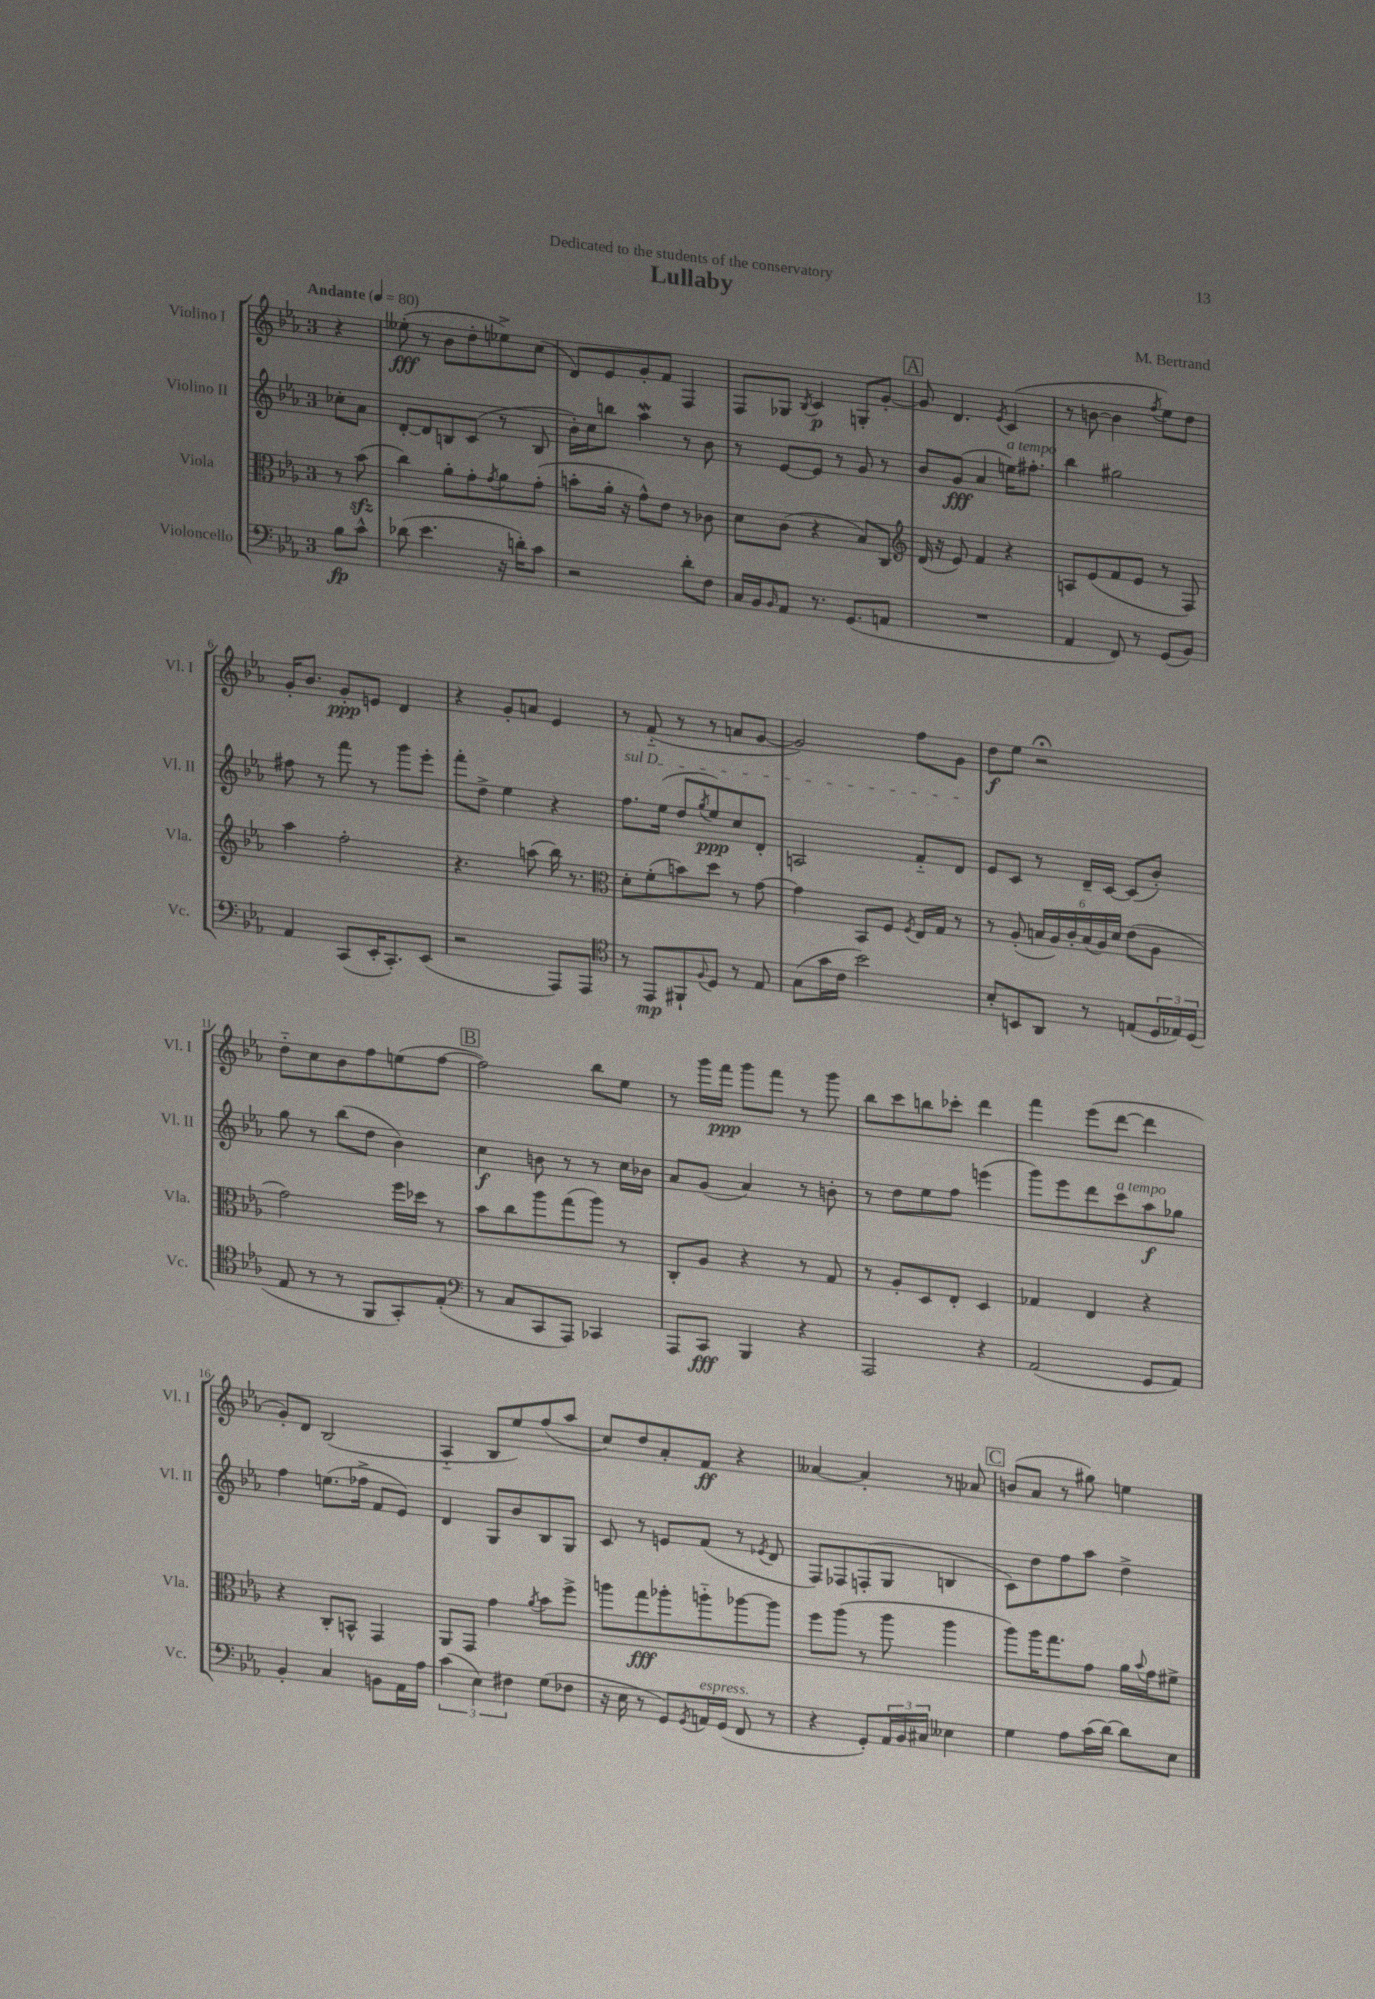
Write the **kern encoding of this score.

**kern	**dynam	**kern	**dynam	**kern	**dynam	**kern	**dynam
*part4	*part4	*part3	*part3	*part2	*part2	*part1	*part1
*staff4	*staff4	*staff3	*staff3	*staff2	*staff2	*staff1	*staff1
*I"Violoncello	*	*I"Viola	*	*I"Violino II	*	*I"Violino I	*
*I'Vc.	*	*I'Vla.	*	*I'Vl. II	*	*I'Vl. I	*
*clefF4	*	*clefC3	*	*clefG2	*	*clefG2	*
*k[b-e-a-]	*	*k[b-e-a-]	*	*k[b-e-a-]	*	*k[b-e-a-]	*
*M3/4	*	*M3/4	*	*M3/4	*	*M3/4	*
*MM80	*	*MM80	*	*MM80	*	*MM80	*
=	=	=	=	=	=	=	=
!	!	!	!	!	!	!LO:TX:a:B:t=Andante	!
8B-\L	fp	8r	.	8cc-X'\L	.	4r	.
8c^^\J	.	(8b-zz\	.	8a-\J	.	.	.
=1	=1	=1	=1	=1	=1	=1	=1
(8d-X\	.	4cc\)	.	[8d'/L	.	(8ee--X'\	fff
4.e-\	.	.	.	8d/]	.	8r	.
.	.	8a-'\L	.	8Bn/	.	8b-\L	.
.	.	8g'\	.	(8c/J	.	8dd'\	.
.	.	8qg/	.	.	.	.	.
16r	.	8a-\	.	8r	.	8ee-X^\)	.
16dn'\KL)	.	.	.	.	.	.	.
8c\J	.	(8g'\J	.	8B/	.	(8cc\J	.
=2	=2	=2	=2	=2	=2	=2	=2
2r	.	8bn'\L	.	16b-'\LL)	.	8d/L)	.
.	.	.	.	16cc\J	.	.	.
.	.	16a-'\Jk	.	8bbn\J	.	8e-/	.
.	.	16r	.	.	.	.	.
.	.	8g^^\L)	.	4aa-w\	.	8g'/	.
.	.	8e-\J	.	.	.	8f/J	.
8d'\L	.	8r	.	8r	.	4F/	.
8F\J	.	8c-X\	.	8b-\	.	.	.
=3	=3	=3	=3	=3	=3	=3	=3
16C/LL	.	8d\L	.	8r	.	8F/L	.
16BB-/J	.	.	.	.	.	.	.
16qqBB-/	.	.	.	.	.	.	.
8AA-/J	.	(8c\J	.	[8e-/L	.	8G-X/J	.
.	.	.	.	.	.	8qB-/	.
8.r	.	4r	.	8e-/J]	.	4c/	p
.	.	.	.	8r	.	.	.
(8.GG/L	.	.	.	.	.	.	.
.	.	8B-/L)	.	8g/	.	8Gn'/L	.
8AAn/J	.	8C/J	.	8r	.	[8g'/J	.
!!LO:REH:place=s1:t=A
=4	=4	=4	=4	=4	=4	=4	=4
*	*	*clefG2	*	*	*	*	*
2.r	.	(16d/	.	8b-/L	.	8g/]	.
.	.	16r	.	.	.	.	.
.	.	8e-/)	.	(8g/J	fff	4.d/	.
.	.	4f/	.	4a-/	.	.	.
.	.	.	.	.	.	8qe-/	.
!	!	!	!	!LO:TX:a:i:t=a tempo	!	!	!
.	.	4r	.	16een\KL)	.	(4c/	.
.	.	.	.	8.ff#X'\J	.	.	.
=5	=5	=5	=5	=5	=5	=5	=5
4AA-/	.	8An/L	.	4bb-\	.	8r	.
.	.	(8e-/	.	.	.	[8bn\	.
8FF/)	.	8f/	.	2gg#X\	.	4b\]	.
8r	.	8e-/J	.	.	.	.	.
.	.	.	.	.	.	8qff/	.
(8GG/L	.	8r	.	.	.	8ee-\L)	.
8BB-/J)	.	8F/)	.	.	.	8dd\J	.
!!LO:LB:g=z
=6	=6	=6	=6	=6	=6	=6	=6
4AA-/	.	4aa-\	.	8ff#X\	.	16g'/KL	.
.	.	.	.	.	.	8.b-/J	.
.	.	.	.	8r	.	.	.
(8CC/L	.	2ff'\	.	8fff\	.	8g'/L	ppp
16EE-'/K	.	.	.	8r	.	8en/J	.
8.CC'/)	.	.	.	.	.	.	.
.	.	.	.	8ggg\L	.	4d/	.
(8EE-/J	.	.	.	8eee-'\J	.	.	.
=7	=7	=7	=7	=7	=7	=7	=7
2r	.	4.r	.	8fff'\L	.	4r	.
.	.	.	.	8dd^\J	.	.	.
.	.	.	.	4ee-\	.	8g'/L	.
.	.	(8aan\	.	.	.	8an/J	.
8AAA-/L)	.	16bb-\)	.	4r	.	4e-/	.
.	.	8.r	.	.	.	.	.
8AAA-/J	.	.	.	.	.	.	.
=8	=8	=8	=8	=8	=8	=8	=8
*clefC4	*	*clefC3	*	*	*	*	*
!	!	!	!	!LO:TX:a:i:t=sul D	!	!	!
8r	.	8d'\L	.	8.ff\L	.	8r	.
8EE-/L	mp	(8f'\	.	.	.	(8f/	.
.	.	.	.	(16ee-\Jk	.	.	.
8FF#X`/	.	8bn\)	.	8dd/L	.	8r	.
8qqF/	.	.	.	8qgg/	.	.	.
8D/J	.	8dd\J	.	8ee-/)	ppp	8r	.
8r	.	8r	.	8cc/	.	8an/L	.
8E-/	.	[8g\	.	8d'/J	.	[8g/J	.
=9	=9	=9	=9	=9	=9	=9	=9
(8G\L	.	4g\]	.	2An/	.	2g/])	.
16g\L	.	.	.	.	.	.	.
16c\JJ	.	.	.	.	.	.	.
2b-\)	.	8BB-/L	.	.	.	.	.
.	.	8F/J	.	.	.	.	.
.	.	8qF/	.	.	.	.	.
.	.	16E-/LL	.	8f/L	.	8ff\L	.
.	.	16G/JJ	.	.	.	.	.
.	.	8r	.	8d/J	.	8g\J	.
=10	=10	=10	=10	=10	=10	=10	=10
8B-'/L	.	8r	.	8e-/L	.	8dd\L	f
8BBn/	.	(8A-'/	.	8c/J	.	8ee-\J	.
8AA-/J	.	24Bn/LL	.	8r	.	2r;<	.
.	.	24A-/)	.	.	.	.	.
.	.	24c'/	.	.	.	.	.
8r	.	(24B/	.	16d~/LL	.	.	.
.	.	24A-/)	.	.	.	.	.
.	.	.	.	[16c/JJ	.	.	.
.	.	24d/JJ	.	.	.	.	.
(8En/L	.	(8e-\L	.	(8c/L]	.	.	.
24D/L	.	8A-\J	.	8b-'/J)	.	.	.
24E-X/)	.	.	.	.	.	.	.
(24D/JJ	.	.	.	.	.	.	.
!!LO:LB:g=z
=11	=11	=11	=11	=11	=11	=11	=11
8E-/	.	2g\)	.	8gg\	.	8dd\L	.
8r	.	.	.	8r	.	8cc\	.
8r	.	.	.	(8bb-\L	.	8b-\	.
8FF/L	.	.	.	8dd\J	.	8ff\	.
8GG'/)	.	16ff\LL	.	4b-\)	.	(8een\	.
.	.	16dd-X\JJ	.	.	.	.	.
(8E-'/J	.	8r	.	.	.	[8ff\J	.
!!LO:REH:place=s1:t=B
=12	=12	=12	=12	=12	=12	=12	=12
*clefF4	*	*	*	*	*	*	*
8r	.	8b-\L	.	4cc\	f	2ff\])	.
8C/L	.	8cc\	.	.	.	.	.
8CC/	.	8aa-\	.	8bn\	.	.	.
8AAA-/J)	.	(8gg\	.	8r	.	.	.
4CC-X/	.	8aa-\J)	.	8r	.	8bb-\L	.
.	.	8r	.	16cc\LL	.	8ee-\J	.
.	.	.	.	16b-X\JJ	.	.	.
=13	=13	=13	=13	=13	=13	=13	=13
8AAA-/L	.	8C'/L	.	8a-/L	.	8r	.
8CC/J	fff	8A-/J	.	(8g/J	.	16ggg\LL	.
.	.	.	.	.	.	16fff\JJ	ppp
4BBB-/	.	4r	.	4a-/)	.	8ggg\L	.
.	.	.	.	.	.	8fff\J	.
4r	.	8r	.	8r	.	8r	.
.	.	8G/	.	8bn'\	.	8ggg\	.
=14	=14	=14	=14	=14	=14	=14	=14
2AAA-/	.	8r	.	8r	.	8bb-\L	.
.	.	8A-'/L	.	8dd\L	.	8ccc\	.
.	.	8D/	.	8ee-\	.	8bbn\	.
.	.	8E-'/J	.	8ff\J	.	8ccc-X'\J	.
4r	.	4D/	.	(4eeen\	.	4ddd\	.
=15	=15	=15	=15	=15	=15	=15	=15
(2AA-/	.	4G-X/	.	8ggg\L)	.	4fff\	.
.	.	.	.	8eee-\	.	.	.
.	.	4E-/	.	8ddd\	.	(8eee-\L	.
!	!	!	!	!LO:TX:a:i:t=a tempo	!	!	!
.	.	.	.	8ccc\	.	[8ddd\J	.
8GG/L	.	4r	.	8aa-\	f	4ddd\]	.
8AA-/J)	.	.	.	8gg-X\J	.	.	.
!!LO:LB:g=z
=16	=16	=16	=16	=16	=16	=16	=16
4BB-'/	.	4r	.	4ff\	.	8g'/L)	.
.	.	.	.	.	.	8d/J	.
4C/	.	8C'/L	.	(8.een\L	.	(2B-/	.
.	.	8BBn^^/J	.	.	.	.	.
.	.	.	.	16ff-X^\Jk	.	.	.
8BBn\L	.	4GG/	.	8f/L	.	.	.
16AA-\L	.	.	.	8e-/J)	.	.	.
16A-\JJ	.	.	.	.	.	.	.
=17	=17	=17	=17	=17	=17	=17	=17
(6c\	.	8AA-/L	.	4d/	.	4A-/	.
.	.	8GG/J	.	.	.	.	.
6E-\)	.	.	.	.	.	.	.
.	.	4g\	.	8G/L	.	8B-/L	.
6F#X\	.	.	.	.	.	.	.
.	.	.	.	8b-/	.	8ee-/)	.
.	.	8qa-/	.	.	.	.	.
(8G\L	.	8b-\L	.	8B-/	.	(8ff/	.
8F-X\J	.	8ff^\J	.	8G/J	.	8aa-/J	.
=18	=18	=18	=18	=18	=18	=18	=18
16r	.	8aan\L	.	8c/	.	8cc/L)	.
16E-\	.	.	.	.	.	.	.
8r	.	8gg\	fff	8r	.	8dd/	.
8GG/L)	.	8aa-X'\	.	8en/L	.	8a-'/	.
8qGG/	.	.	.	.	.	.	.
!LO:TX:a:i:t=espress.	!	!	!	!	!	!	!
16AAn/L	.	8aan\	.	(8f/J	.	8f/J	ff
(16GG/JJ	.	.	.	.	.	.	.
8FF/	.	[8aa-X\	.	8r	.	4r	.
.	.	.	.	8qe-X/	.	.	.
8r	.	8aa-\J]	.	8d/	.	.	.
=19	=19	=19	=19	=19	=19	=19	=19
4r	.	8ff\L	.	8F/L)	.	[4a--X/	.
.	.	(8aa-\J	.	8F-X/	.	.	.
8GG'/L)	.	8r	.	(8Fn'/	.	4a--'/]	.
24AA-/L	.	8aa-\	.	8G/J	.	.	.
24BB-/	.	.	.	.	.	.	.
24C#X/JJ	.	.	.	.	.	.	.
4E--X\	.	4aa-\	.	4Bn/	.	8r	.
.	.	.	.	.	.	8a-X/	.
!!LO:REH:place=s1:t=C
=20	=20	=20	=20	=20	=20	=20	=20
4G\	.	8aa-\L)	.	8c\L)	.	(8bn/L	.
.	.	16aa-\K	.	8dd\	.	8a-/J	.
.	.	8.gg\	.	.	.	.	.
8A-\L	.	.	.	8ff\	.	8r	.
(16c\L	.	8g\J	.	8aa-\J	.	8gg#X\)	.
[16d\JJ)	.	.	.	.	.	.	.
8d\L]	.	16a-\LL	.	4dd^\	.	4een\	.
.	.	8qqb-/	.	.	.	.	.
.	.	16g\J	.	.	.	.	.
8E-\J	.	8f#X^\J	.	.	.	.	.
==	==	==	==	==	==	==	==
*-	*-	*-	*-	*-	*-	*-	*-
